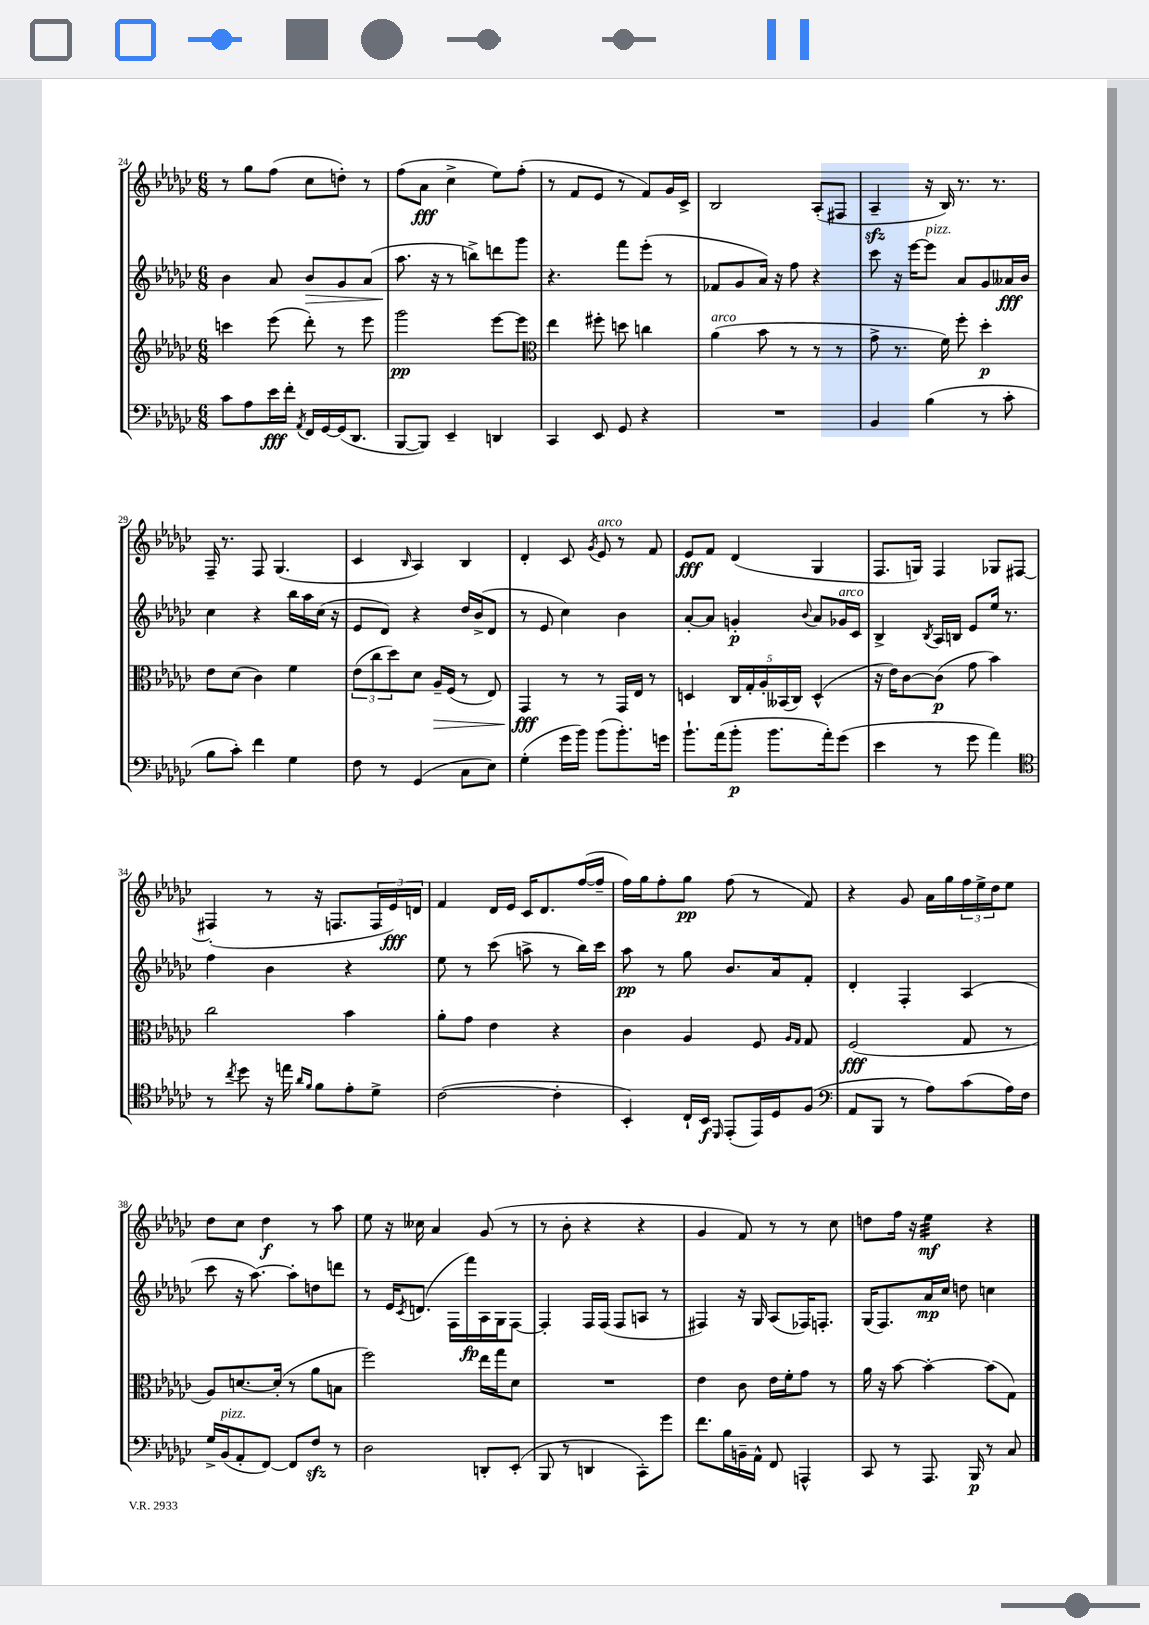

**kern	**dynam	**kern	**dynam	**kern	**dynam	**kern	**dynam
*part4	*part4	*part3	*part3	*part2	*part2	*part1	*part1
*staff4	*staff4	*staff3	*staff3	*staff2	*staff2	*staff1	*staff1
*clefF4	*	*clefG2	*	*clefG2	*	*clefG2	*
*k[b-e-a-d-g-c-]	*	*k[b-e-a-d-g-c-]	*	*k[b-e-a-d-g-c-]	*	*k[b-e-a-d-g-c-]	*
*M6/8	*	*M6/8	*	*M6/8	*	*M6/8	*
=24	=24	=24	=24	=24	=24	=24	=24
8c-\L	.	4cccn\	.	4b-\	.	8r	.
8A-\	.	.	.	.	.	8gg-\L	.
16e-\L	fff	(8eee-\	.	8a-/	.	(8ff\J	.
16f'\JJ	.	.	.	.	.	.	.
8qAA-/	.	.	.	.	.	.	.
!	!	!	!	!	!LO:HP:b	!	!
16FF/LL	.	8ddd-'\)	.	8b-/L	>	8cc-\L	.
[16GG-/	.	.	.	.	.	.	.
(16GG-/J]	.	8r	.	8g-/	.	8ddn'\J)	.
8.DD-/J	.	.	.	.	.	.	.
.	.	8eee-\	.	(8a-/J	.	8r	.
=25	=25	=25	=25	=25	=25	=25	=25
[8BBB-/L	.	2ggg-\	pp	8.aa-\	.	(8ff\L	.
8BBB-/J])	.	.	.	.	.	8a-\J	fff
.	.	.	.	16r	]	.	.
4EE-~/	.	.	.	8r	.	4cc-^\	.
.	.	.	.	8bbn^\L)	.	.	.
4DDn/	.	[8eee-\L	.	8dddn\	.	8ee-\L)	.
.	.	8eee-\J]	.	8ggg-\J	.	(8ff'\J	.
=26	=26	=26	=26	=26	=26	=26	=26
*	*	*clefC3	*	*	*	*	*
4CC-/	.	4ee-\	.	4.r	.	8r	.
.	.	.	.	.	.	8f/L	.
8EE-/	.	8ff#X'\	.	.	.	8e-/J	.
8GG-/	.	8ddn\	.	8fff\L	.	8r	.
4r	.	4ccn\	.	(8eee-'\J	.	8f/L)	.
.	.	.	.	8r	.	16g-/L	.
.	.	.	.	.	.	16c-^/JJ	.
=27	=27	=27	=27	=27	=27	=27	=27
!	!	!LO:TX:a:i:t=arco	!	!	!	!	!
2.r	.	(4a-\	.	8f-X/L	.	2B-/	.
.	.	.	.	8g-/	.	.	.
.	.	8b-\	.	16a-/Jk)	.	.	.
.	.	.	.	16r	.	.	.
.	.	8r	.	8ff\	.	.	.
.	.	8r	.	4r	.	(8A-'/L	.
.	.	8r	.	.	.	8F#X/J	.
=28	=28	=28	=28	=28	=28	=28	=28
4BB-/	.	8g-^\	.	8ccc-\	.	4A-zz~/	.
.	.	8.r	.	16r	.	.	.
.	.	.	.	[16eee-\KL	.	.	.
!	!	!	!	!LO:TX:a:i:t=pizz.	!	!	!
(4B-\	.	.	.	8eee-\J]	.	16r	.
.	.	16f\)	.	.	.	16B-/)	.
.	.	8ff'\	.	8a-/L	.	8.r	.
8r	.	4dd-'\	p	8g-/	.	.	.
.	.	.	.	.	.	8.r	.
8c-'\	.	.	.	16a--X/L	fff	.	.
.	.	.	.	16b-/JJ	.	.	.
!!LO:LB:g=z
=29	=29	=29	=29	=29	=29	=29	=29
8B-\L	.	8e-\L	.	4cc-\	.	16F~/	.
.	.	.	.	.	.	8.r	.
8c-'\J)	.	(8d-\J	.	.	.	.	.
4f\	.	4c-\)	.	4r	.	8F/	.
.	.	.	.	.	.	(4.G-/	.
4G-\	.	4f\	.	16bb-\LL	.	.	.
.	.	.	.	16aa-\	.	.	.
.	.	.	.	(16cc-\JJ	.	.	.
.	.	.	.	16r	.	.	.
=30	=30	=30	=30	=30	=30	=30	=30
8F\	.	(12e-\L	.	8e-/L	.	4c-/	.
.	.	12cc-\	.	.	.	.	.
8r	.	.	.	8d-/J)	.	.	.
.	.	12dd-\)	.	.	.	.	.
.	.	.	.	.	.	16qqB-/	.
(4GG-/	.	8d-\J	.	4r	.	4A-/)	.
!	!	!	!LO:HP:b	!	!	!	!
.	.	16A-~/LL	>	.	.	.	.
.	.	(16F/JJ	.	.	.	.	.
8C-\L	.	8r	.	16dd-/LL	.	4B-/	.
.	.	.	.	(16b-^/J	.	.	.
8E-\J)	.	8E-/)	.	8d-/J	.	.	.
=31	=31	=31	=31	=31	=31	=31	=31
(4G-'\	.	4GG-/	fff	8r	.	4d-'/	.
.	.	.	.	8e-/	.	.	.
16g-\LL	.	8r	]	4cc-\)	.	8c-/	.
16b-\JJ)	.	.	.	.	.	.	.
.	.	.	.	.	.	8qg-/	.
!	!	!	!	!	!	!LO:TX:a:i:t=arco	!
(8b-\L	.	8r	.	.	.	8e-/	.
8.b-'\)	.	16GG-/LL	.	4b-\	.	8r	.
.	.	16E-/JJ	.	.	.	.	.
.	.	8r	.	.	.	8f/	.
16gn\Jk	.	.	.	.	.	.	.
=32	=32	=32	=32	=32	=32	=32	=32
8.b-`\L	.	4Dn/	.	[8a-'/L	.	8e-/L	fff
.	.	.	.	8a-/J]	.	8f/J	.
(16a-\k	.	.	.	.	.	.	.
8b-'\J	p	20C-/LL	.	4gn'/	p	(4d-/	.
.	.	20G-'/	.	.	.	.	.
.	.	20A-'/	.	.	.	.	.
8.b-\L	.	.	.	.	.	.	.
.	.	(20BB--X/	.	.	.	.	.
.	.	20C-/JJ)	.	.	.	.	.
.	.	.	.	8qqb-/	.	.	.
.	.	(4D^^/	.	8a-/L	.	4G-/	.
16a-'\k)	.	.	.	.	.	.	.
!	!	!	!	!LO:TX:a:i:t=arco	!	!	!
(8g-\J	.	.	.	16g-X/L	.	.	.
.	.	.	.	16c-/JJ	.	.	.
=33	=33	=33	=33	=33	=33	=33	=33
4e-\	.	16r	.	4B-^/	.	8.F/L	.
.	.	16e-\KL)	.	.	.	.	.
.	.	[8c-\	.	.	.	.	.
.	.	.	.	.	.	16Gn/Jk)	.
.	.	.	.	8qB-/	.	.	.
8r	.	(8c-\J]	p	16A-/LL	.	4F/	.
.	.	.	.	16Bn/JJ	.	.	.
8g-\	.	8g-\	.	8e-/L	.	.	.
4a-\)	.	4b-\)	.	16ee-/Jk	.	8G-X/L	.
.	.	.	.	8.r	.	.	.
.	.	.	.	.	.	[8F#X/J	.
!!LO:LB:g=z
=34	=34	=34	=34	=34	=34	=34	=34
*clefC4	*	*	*	*	*	*	*
8r	.	2cc-\	.	4ff\	.	(4F#X'/]	.
8qcc-/	.	.	.	.	.	.	.
8dd-\	.	.	.	.	.	.	.
16r	.	.	.	4b-\	.	8r	.
16een\	.	.	.	.	.	.	.
16qqa-/LL	.	.	.	.	.	.	.
16qqf/JJ	.	.	.	.	.	.	.
8f\L	.	.	.	.	.	16r	.
.	.	.	.	.	.	8.Fn/L	.
8e-'\	.	4b-\	.	4r	.	.	.
8d-^\J	.	.	.	.	.	24F/L	.
.	.	.	.	.	.	24e-/)	fff
.	.	.	.	.	.	24dn/JJ	.
=35	=35	=35	=35	=35	=35	=35	=35
([2c-\	.	8a-'\L	.	8ee-\	.	4f/	.
.	.	8g-\J	.	8r	.	.	.
.	.	4e-\	.	(8ccc-\	.	16d-/LL	.
.	.	.	.	.	.	16e-/JJ	.
.	.	.	.	8aan^\	.	16c-/KL	.
.	.	.	.	.	.	8.d-/	.
4c-'\]	.	4r	.	8r	.	.	.
.	.	.	.	16bb-\LL)	.	([16ff/L	.
.	.	.	.	16ccc-\JJ	.	16ff~/JJ]	.
=36	=36	=36	=36	=36	=36	=36	=36
4BB-'/)	.	4c-\	.	8aa-\	pp	16ff\LL)	.
.	.	.	.	.	.	16gg-\J	.
.	.	.	.	8r	.	8ff'\	.
16C-`/LL	.	4A-/	.	8gg-\	.	8gg-\J	pp
16BB-/JJ	f	.	.	.	.	.	.
16qqDD-/	.	.	.	.	.	.	.
(8EE-'/L	.	.	.	8.b-/L	.	(8ff\	.
16EE-/L)	.	8F/	.	.	.	8r	.
16D-/J	.	.	.	16a-/k	.	.	.
.	.	16qqA-/LL	.	.	.	.	.
.	.	16qqG-/JJ	.	.	.	.	.
(8F/J	.	8G-/	.	8f'/J	.	8f/)	.
=37	=37	=37	=37	=37	=37	=37	=37
*clefF4	*	*	*	*	*	*	*
8AA-/L	.	(2F/	fff	4d-'/	.	4r	.
8BBB-/J	.	.	.	.	.	.	.
8r	.	.	.	4F'/	.	8g-/	.
8A-\L)	.	.	.	.	.	16a-\LL	.
.	.	.	.	.	.	16gg-\	.
(8c-\	.	8G-/	.	(4A-/	.	24ff\	.
.	.	.	.	.	.	24ee-^\	.
.	.	.	.	.	.	24dd-\J	.
16A-\L)	.	8r	.	.	.	8ee-\J	.
16F\JJ	.	.	.	.	.	.	.
!!LO:LB:g=z
=38	=38	=38	=38	=38	=38	=38	=38
16G-^/LL	.	8A-/L)	.	8ccc-\	.	8dd-\L	.
!LO:TX:a:i:t=pizz.	!	!	!	!	!	!	!
(16BB-/J	.	.	.	.	.	.	.
8AA-'/	.	[8.dn/	.	16r	.	8cc-\J	.
.	.	.	.	[8.aa-\)	.	.	.
[8FF/J)	.	.	.	.	.	4dd-\	f
.	.	(16d'/Jk]	.	.	.	.	.
8FF/L]	.	8r	.	8aa-'\L]	.	.	.
8Fzz/J	.	8a-\L	.	8ddn\	.	8r	.
8r	.	8Bn\J	.	8dddn\J	.	8aa-\	.
=39	=39	=39	=39	=39	=39	=39	=39
2D-\	.	2ff\)	.	8r	.	8ee-\	.
.	.	.	.	16e-/KL	.	16r	.
.	.	.	.	8qc-/	.	.	.
.	.	.	.	(8.dn/J	.	16cc--X\	.
.	.	.	.	.	.	4a-/	.
.	.	.	.	16F\LL	.	.	.
.	.	.	.	16fff\)	fp	.	.
8DDn'/L	.	16ee-\LL	.	16A-\	.	(8g-/	.
.	.	16gg-\J	.	16G-\J	.	.	.
(8EE-'/J	.	8d-\J	.	[8F\J	.	8r	.
=40	=40	=40	=40	=40	=40	=40	=40
8BBB-/	.	2.r	.	4F'/]	.	8r	.
8r	.	.	.	.	.	8b-'\	.
4DDn/	.	.	.	16F/LL	.	4r	.
.	.	.	.	(16F/JJ	.	.	.
.	.	.	.	8F/L	.	.	.
8CC-'\L)	.	.	.	8An/J	.	4r	.
8g-\J	.	.	.	8r	.	.	.
=41	=41	=41	=41	=41	=41	=41	=41
8.f\L	.	4e-\	.	4F#X/)	.	4g-/	.
16B-\L	.	.	.	.	.	.	.
16BBn~\	.	8c-\	.	16r	.	8f/)	.
16AA-^^\JJ	.	.	.	16G-/	.	.	.
8FF/	.	16e-\LL	.	(8A-/L	.	8r	.
.	.	16f'\J	.	.	.	.	.
4AAAn^^/	.	8g-\J	.	16F-X/K)	.	8r	.
.	.	.	.	8.Fn'/J	.	.	.
.	.	8r	.	.	.	8cc-\	.
=42	=42	=42	=42	=42	=42	=42	=42
8CC-/	.	16a-\	.	(16G-/KL	.	8ddn\L	.
.	.	16r	.	8.F/)	.	.	.
8r	.	[8b-\	.	.	.	16ff\Jk	.
.	.	.	.	.	.	16r	.
*	*	*	*	*	*	*tremolo	*
8.AAA-/	.	4b-'\_	.	16a-/L	mp	32ee-\LLL	mf
.	.	.	.	.	.	32ee-\	.
.	.	.	.	16cc-/JJ	.	32ee-\	.
.	.	.	.	.	.	32ee-\	.
.	.	.	.	8ddn\	.	32ee-\	.
.	.	.	.	.	.	32ee-\	.
16BBB-/	p	.	.	.	.	32ee-\	.
.	.	.	.	.	.	32ee-\JJJ	.
*	*	*	*	*	*	*Xtremolo	*
8r	.	(8b-\L]	.	4ccn\	.	4r	.
8C-/	.	8G-\J)	.	.	.	.	.
==	==	==	==	==	==	==	==
*-	*-	*-	*-	*-	*-	*-	*-
